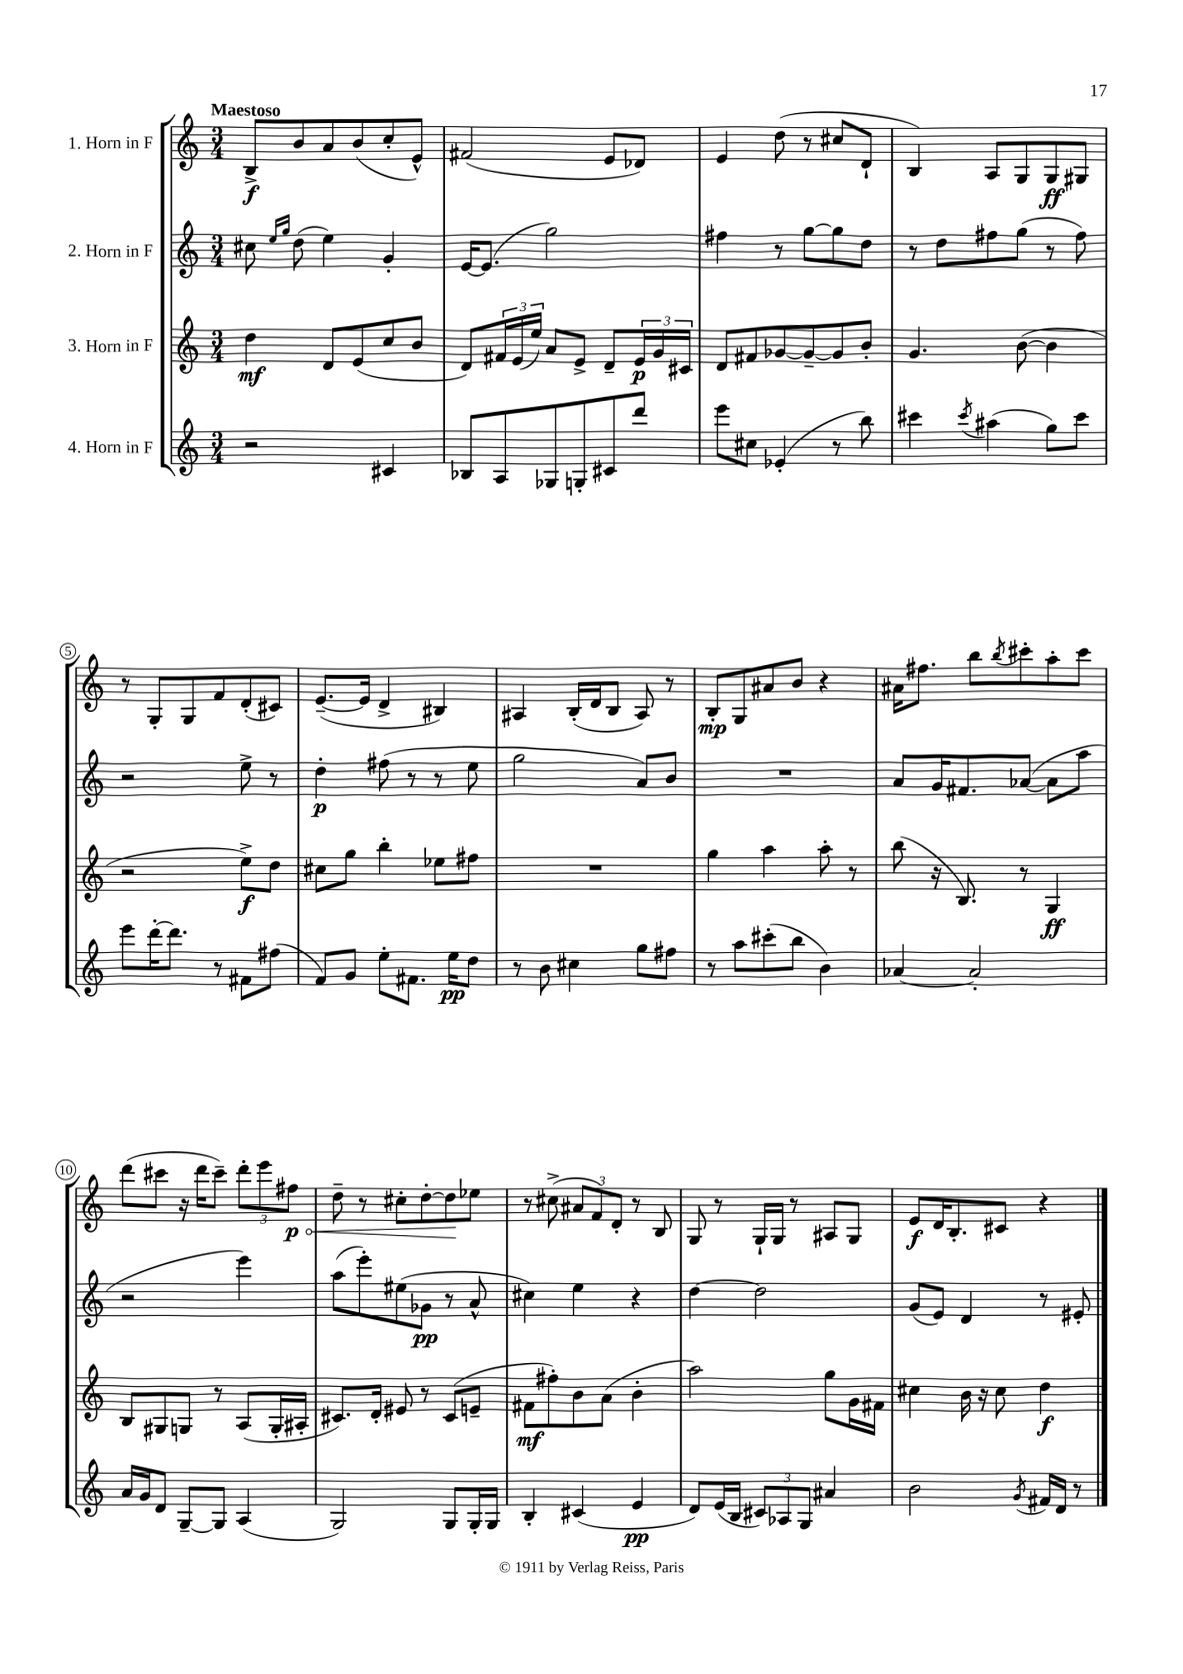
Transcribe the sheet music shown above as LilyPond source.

<<
\new StaffGroup <<
\new Staff = "s0" \with { instrumentName = "1. Horn in F" } {
    \clef treble \key c \major \numericTimeSignature \time 3/4 \tempo "Maestoso"
    b8->\f b'8 a'8 b'8( c''8-. e'8-^) |
    fis'2( e'8 des'8) |
    e'4 d''8( r8 cis''8 d'8-! |
    b4) a8 g8 g8\ff gis8 |
    r8 g8-. g8 f'8 d'8-.( cis'8) |
    e'8.~--( e'16 d'4-> bis4) |
    ais4 b16-.( d'16 b8 ais8) r8 |
    b8-.\mp g8 ais'8 b'8 r4 |
    ais'16 fis''8. b''8 \acciaccatura { b''8 } cis'''8-. a''8-. cis'''8 |
    d'''8( cis'''8 r16 d'''16 cis'''8--) \tuplet 3/2 { d'''8-. e'''8 \once \override Hairpin.circled-tip = ##t fis''8\p\< } |
    d''8-- r8 cis''8-. d''8~-. d''8\! ees''8 |
    r8 cis''8->( \tuplet 3/2 { ais'8 f'8) d'8-. } r8 b8 |
    g8 r8 g16-! g16 r8 ais8 g8 |
    e'8\f d'16 b8.-. cis'8 r4 \bar "|." |
}
\new Staff = "s1" \with { instrumentName = "2. Horn in F" } {
    \clef treble \key c \major \numericTimeSignature \time 3/4
    cis''8 \grace { e''16 g''16 } d''8( e''4) g'4-. |
    e'16~ e'8.( g''2) |
    fis''4 r8 g''8~ g''8 d''8 |
    r8 d''8 fis''8 g''8( r8 fis''8) |
    r2 e''8-> r8 |
    d''4-.\p fis''8( r8 r8 e''8 |
    g''2 a'8) b'8 |
    R2. |
    a'8 g'16 fis'8. aes'8~( aes'8 a''8 |
    r2 e'''4) |
    a''8( e'''8-.) eis''8( ges'8\pp r8 a'8-^ |
    cis''4) e''4 r4 |
    d''4~ d''2 |
    g'8( e'8) d'4 r8 eis'8-. \bar "|." |
}
\new Staff = "s2" \with { instrumentName = "3. Horn in F" } {
    \clef treble \key c \major \numericTimeSignature \time 3/4
    d''4\mf d'8 e'8( c''8 b'8 |
    d'8) \tuplet 3/2 { fis'16 e'16( e''16) } a'8 e'8-> d'8-- \tuplet 3/2 { e'16\p g'16 cis'16 } |
    d'8 fis'8 ges'8~ ges'8~-- ges'8 b'8-. |
    g'4. b'8~( b'4 |
    r2 e''8->\f) d''8 |
    cis''8 g''8 b''4-. ees''8 fis''8 |
    R2. |
    g''4 a''4 a''8-. r8 |
    b''8( r16 b8.) r8 g4\ff |
    b8 gis8 g8 r8 a8( g16-. ais16-. |
    cis'8.) d'16-. eis'8 r8 cis'8( e'8-- |
    fis'8\mf fis''8-.) b'8 a'8( b'4-. |
    a''2) g''8 g'16 fis'16 |
    cis''4 b'16 r16 cis''8 d''4\f \bar "|." |
}
\new Staff = "s3" \with { instrumentName = "4. Horn in F" } {
    \clef treble \key c \major \numericTimeSignature \time 3/4
    r2 cis'4 |
    bes8 a8 ges8 g8-. cis'8 d'''8 |
    e'''8 cis''8 ees'4-.( r8 b''8) |
    cis'''4 \acciaccatura { cis'''8 } ais''4( g''8) cis'''8 |
    e'''8 d'''16~-. d'''8. r8 fis'8 fis''8( |
    f'8) g'8 e''8-. fis'8. e''16\pp d''8 |
    r8 b'8 cis''4 g''8 fis''8 |
    r8 a''8 cis'''8-.( b''8 b'4) |
    aes'4~ aes'2-. |
    a'16 g'16 d'8 g8~-- g8 a4( |
    g2) g8 g16-. g16 |
    b4-. cis'4( e'4\pp |
    d'8) e'16( b16 \tuplet 3/2 { cis'8) aes8 g8 } ais'4 |
    b'2 \acciaccatura { g'8 } fis'16 d'16 r8 \bar "|." |
}
>>
>>
\layout { \context { \Score \override BarNumber.stencil = #(make-stencil-circler 0.1 0.3 ly:text-interface::print) } }
